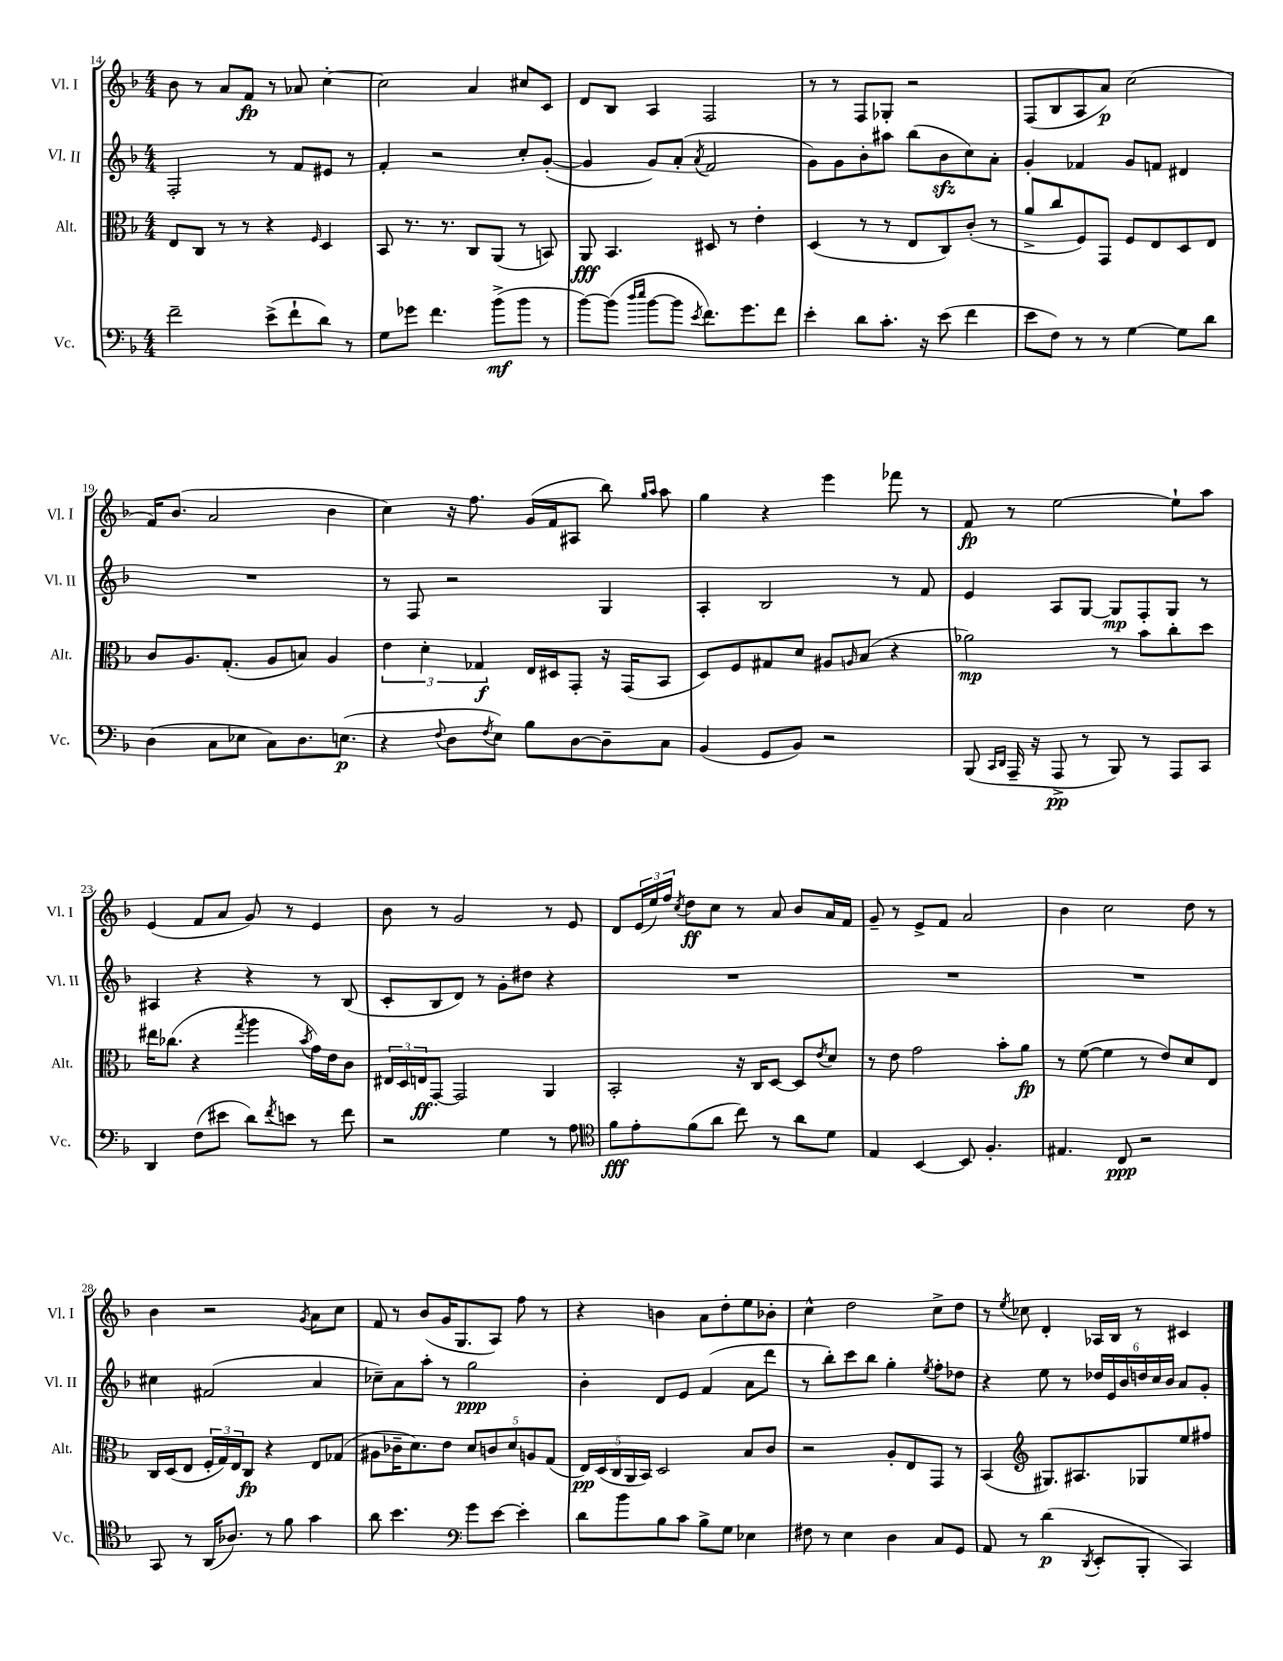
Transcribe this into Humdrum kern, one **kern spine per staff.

**kern	**dynam	**kern	**dynam	**kern	**dynam	**kern	**dynam
*part4	*part4	*part3	*part3	*part2	*part2	*part1	*part1
*staff4	*staff4	*staff3	*staff3	*staff2	*staff2	*staff1	*staff1
*I"Vc.	*	*I"Alt.	*	*I"Vl. II	*	*I"Vl. I	*
*I'Vc.	*	*I'Alt.	*	*I'Vl. II	*	*I'Vl. I	*
*clefF4	*	*clefC3	*	*clefG2	*	*clefG2	*
*k[b-]	*	*k[b-]	*	*k[b-]	*	*k[b-]	*
*M4/4	*	*M4/4	*	*M4/4	*	*M4/4	*
=14	=14	=14	=14	=14	=14	=14	=14
2f~\	.	8E/L	.	2F'/	.	8b-\	.
.	.	8C/J	.	.	.	8r	.
.	.	8r	.	.	.	8a/L	.
.	.	8r	.	.	.	8f/J	fp
(8e^\L	.	4r	.	8r	.	8r	.
8f`\	.	.	.	8f/L	.	8a-X/	.
.	.	16qqF/	.	.	.	.	.
8d\J)	.	4D/	.	8e#X/J	.	[4cc'\	.
8r	.	.	.	8r	.	.	.
=15	=15	=15	=15	=15	=15	=15	=15
8G\L	.	8BB-/	.	4f'/	.	2cc\]	.
8g-X\J	.	8.r	.	.	.	.	.
4.f\	.	.	.	2r	.	.	.
.	.	8.r	.	.	.	.	.
.	.	8C/L	.	.	.	4a/	.
(8b-^\L	mf	(8AA/J	.	.	.	.	.
8b-\J	.	8r	.	8cc'/L	.	8cc#X/L	.
8r	.	8BBn/)	.	([8g'/J	.	8c/J	.
=16	=16	=16	=16	=16	=16	=16	=16
[8b-\L)	.	8AA/	fff	4g/]	.	8d/L	.
(8b-\J]	.	4.BB-/	.	.	.	8B-/J	.
16qqdd/LL	.	.	.	.	.	.	.
16qqee/JJ	.	.	.	.	.	.	.
[8b-\L	.	.	.	8g/L)	.	4A/	.
8b-\J]	.	.	.	(8a'/J	.	.	.
8qe/	.	.	.	8qa/	.	.	.
8.f\L)	.	8D#X/	.	2f/	.	2F/	.
.	.	8r	.	.	.	.	.
8.g\	.	.	.	.	.	.	.
.	.	4e'\	.	.	.	.	.
8f\J	.	.	.	.	.	.	.
=17	=17	=17	=17	=17	=17	=17	=17
4e'\	.	(4D/	.	8g\L)	.	8r	.
.	.	.	.	8g\	.	8r	.
8d\L	.	8r	.	8b-'\	.	8F/L	.
8.c'\J	.	8r	.	8aa#X\J	.	8G-X'/J	.
.	.	8E/L	.	(8bb-\L	.	2r	.
16r	.	.	.	.	.	.	.
(8e\	.	8C/)	.	8b-zz\	.	.	.
4f\	.	(8c'/J	.	8cc\)	.	.	.
.	.	8r	.	8a'\J	.	.	.
=18	=18	=18	=18	=18	=18	=18	=18
8e\L	.	8a^/L	.	4g'/	.	(8F/L	.
8F\J)	.	8cc/	.	.	.	8B-/	.
8r	.	8F/)	.	4f-X/	.	8A/	.
8r	.	8GG/J	.	.	.	8a/J)	p
[4G\	.	8F/L	.	8g/L	.	(2cc\	.
.	.	8E/	.	8fn/J	.	.	.
8G\L]	.	8D/	.	4d#X/	.	.	.
8d\J	.	8E/J	.	.	.	.	.
!!LO:LB:g=z
=19	=19	=19	=19	=19	=19	=19	=19
(4D\	.	8c/L	.	1r	.	16f/KL)	.
.	.	.	.	.	.	(8.b-/J	.
.	.	8.A/	.	.	.	.	.
8C\L	.	.	.	.	.	2a/	.
.	.	(8.G'/J	.	.	.	.	.
8E-X\J	.	.	.	.	.	.	.
8C\L)	.	8A/L	.	.	.	.	.
8.D\	.	8Bn/J)	.	.	.	.	.
.	.	4A/	.	.	.	4b-\	.
(8.En\J	p	.	.	.	.	.	.
=20	=20	=20	=20	=20	=20	=20	=20
4r	.	6e\	.	8r	.	4cc\)	.
.	.	.	.	8F/	.	.	.
.	.	6d'\	.	.	.	.	.
8qqF/	.	.	.	.	.	.	.
8D\L	.	.	.	2r	.	16r	.
.	.	.	.	.	.	8.ff\	.
.	.	6G-X/	f	.	.	.	.
8qF/	.	.	.	.	.	.	.
8E\J)	.	.	.	.	.	.	.
8B-\L	.	16E/LL	.	.	.	(16g/LL	.
.	.	16D#X/J	.	.	.	16f/J	.
[8D\	.	8GG'/J	.	.	.	8A#X/J	.
8D~\]	.	16r	.	4G/	.	8bb-\)	.
.	.	(16GG/KL	.	.	.	.	.
.	.	.	.	.	.	16qqgg/LL	.
.	.	.	.	.	.	16qqaa/JJ	.
8C\J	.	8BB-/J	.	.	.	8aa\	.
=21	=21	=21	=21	=21	=21	=21	=21
(4BB-/	.	8D/L)	.	4A'/	.	4gg\	.
.	.	8F/	.	.	.	.	.
8GG/L	.	8G#X/	.	2B-/	.	4r	.
8BB-/J)	.	8d/J	.	.	.	.	.
2r	.	8A#X/L	.	.	.	4eee\	.
.	.	16qqAn/	.	.	.	.	.
.	.	(8B-/J	.	.	.	.	.
.	.	4r	.	8r	.	8fff-X\	.
.	.	.	.	8f/	.	8r	.
=22	=22	=22	=22	=22	=22	=22	=22
(8BBB-/	.	2a-X\)	mp	4e/	.	8f/	fp
16qqCC/LL	.	.	.	.	.	.	.
16qqDD/JJ	.	.	.	.	.	.	.
16AAA~/	.	.	.	.	.	8r	.
16r	.	.	.	.	.	.	.
8AAA^/	pp	.	.	8A/L	.	[2ee\	.
8r	.	.	.	[8G/J	.	.	.
8BBB-/)	.	8r	.	8G/L]	mp	.	.
8r	.	8b-\L	.	8F'/	.	.	.
8AAA/L	.	8cc'\	.	8G/J	.	8ee`\L]	.
8CC/J	.	8dd\J	.	8r	.	8aa\J	.
!!LO:LB:g=z
=23	=23	=23	=23	=23	=23	=23	=23
4DD/	.	16ee#X\KL	.	4A#X/	.	(4e/	.
.	.	(8.cc-X\J	.	.	.	.	.
(8F\L	.	4r	.	4r	.	8f/L	.
8e#X\J	.	.	.	.	.	8a/J	.
.	.	8qgg/	.	.	.	.	.
8d\L)	.	4aa\	.	4r	.	8g/)	.
8qf/	.	.	.	.	.	.	.
8en\J	.	.	.	.	.	8r	.
.	.	8qb-/	.	.	.	.	.
8r	.	16g\LL)	.	8r	.	4e/	.
.	.	16e\J	.	.	.	.	.
8f\	.	8c\J	.	(8B-/	.	.	.
=24	=24	=24	=24	=24	=24	=24	=24
2r	.	24E#X/LL	.	8c'/L	.	8b-\	.
.	.	24D/	.	.	.	.	.
.	.	24En/J	ff	.	.	.	.
.	.	[8GG'/J	.	8B-/	.	8r	.
.	.	2GG/]	.	8d/J)	.	2g/	.
.	.	.	.	8r	.	.	.
4G\	.	.	.	8g'\L	.	.	.
.	.	.	.	8dd#X\J	.	.	.
8r	.	4AA/	.	4r	.	8r	.
8A\	.	.	.	.	.	8e/	.
=25	=25	=25	=25	=25	=25	=25	=25
*clefC4	*	*	*	*	*	*	*
8f\L	fff	2BB-'/	.	1r	.	8d/L	.
8e'\	.	.	.	.	.	(24e/L	.
.	.	.	.	.	.	24ee/)	.
.	.	.	.	.	.	24ff/JJ	.
.	.	.	.	.	.	8qcc/	.
(8f\	.	.	.	.	.	8dd\L	ff
8a\J	.	.	.	.	.	8cc\J	.
8cc\)	.	16r	.	.	.	8r	.
.	.	16C/KL	.	.	.	.	.
8r	.	[8D/J	.	.	.	8a/	.
8a\L	.	8D/L]	.	.	.	8b-/L	.
.	.	8qe/	.	.	.	.	.
8d\J	.	8d/J	.	.	.	16a/L	.
.	.	.	.	.	.	16f/JJ	.
=26	=26	=26	=26	=26	=26	=26	=26
4E/	.	8r	.	1r	.	8g~/	.
.	.	8e\	.	.	.	8r	.
[4BB-/	.	2g\	.	.	.	8e^/L	.
.	.	.	.	.	.	8f/J	.
8BB-/]	.	.	.	.	.	2a/	.
4.F'/	.	.	.	.	.	.	.
.	.	8b-'\L	.	.	.	.	.
.	.	8a\J	fp	.	.	.	.
=27	=27	=27	=27	=27	=27	=27	=27
4.E#X/	.	8r	.	1r	.	4b-\	.
.	.	([8f\	.	.	.	.	.
.	.	4f\]	.	.	.	2cc\	.
8C/	ppp	.	.	.	.	.	.
2r	.	8r	.	.	.	.	.
.	.	8e/L)	.	.	.	.	.
.	.	8d/	.	.	.	8dd\	.
.	.	8E/J	.	.	.	8r	.
!!LO:LB:g=z
=28	=28	=28	=28	=28	=28	=28	=28
8GG/	.	16C/LL	.	4cc#X\	.	4b-\	.
.	.	(16D/J	.	.	.	.	.
8r	.	8E/J	.	.	.	.	.
(16AA/KL	.	24F'/LL	.	(2f#X/	.	2r	.
.	.	24G/)	.	.	.	.	.
8.A-X/J)	.	.	.	.	.	.	.
.	.	24E/J	.	.	.	.	.
.	.	8C/J	fp	.	.	.	.
8r	.	4r	.	.	.	.	.
8f\	.	.	.	.	.	.	.
.	.	.	.	.	.	8qg/	.
4g\	.	8E/L	.	4a/	.	8a\L	.
.	.	(8G-X/J	.	.	.	8cc\J	.
=29	=29	=29	=29	=29	=29	=29	=29
8a\	.	8A#X\L	.	8cc-X~\L)	.	8f/	.
4.b-\	.	16c-X~\K	.	8a\	.	8r	.
.	.	8.d\)	.	.	.	.	.
.	.	.	.	8aa'\J	.	(8b-/L	.
.	.	8e\J	.	8r	.	16g/K	.
.	.	.	.	.	.	8.G/	.
*clefF4	*	*	*	*	*	*	*
8g\L	.	10d/L	.	2gg\	ppp	.	.
.	.	10cn/	.	.	.	.	.
[8e\J	.	.	.	.	.	8A/J)	.
.	.	10d/	.	.	.	.	.
4e'\]	.	.	.	.	.	8ff\	.
.	.	10An/	.	.	.	.	.
.	.	.	.	.	.	8r	.
.	.	(10G/J	.	.	.	.	.
=30	=30	=30	=30	=30	=30	=30	=30
8d\L	.	20E/LL)	pp	4b-'\	.	4r	.
.	.	(20D/	.	.	.	.	.
.	.	20C/	.	.	.	.	.
8b-\	.	.	.	.	.	.	.
.	.	20AA/	.	.	.	.	.
.	.	20BB-/JJ)	.	.	.	.	.
8B-\	.	2D/	.	8d/L	.	4bn\	.
8c\J	.	.	.	8e/J	.	.	.
8B-^\L	.	.	.	(4f/	.	8a\L	.
8G\J	.	.	.	.	.	8dd'\	.
4E-X\	.	8B-/L	.	8a\L	.	8ee\	.
.	.	8c/J	.	8ddd\J	.	8b-X'\J	.
=31	=31	=31	=31	=31	=31	=31	=31
8F#X\	.	2r	.	8r	.	4cc^^\	.
8r	.	.	.	8bb-'\L)	.	.	.
4E\	.	.	.	8ccc\	.	2dd\	.
.	.	.	.	8bb-\J	.	.	.
4D\	.	8A'/L	.	4gg'\	.	.	.
.	.	8E/	.	.	.	.	.
.	.	.	.	8qee/	.	.	.
8C/L	.	8GG/J	.	8ff'\L	.	8cc^\L	.
8GG/J	.	8r	.	8dd-X\J	.	8dd\J	.
=32	=32	=32	=32	=32	=32	=32	=32
8AA/	.	(4BB-/	.	4r	.	8r	.
.	.	.	.	.	.	8qee/	.
8r	.	.	.	.	.	8cc-X\	.
*	*	*clefG2	*	*	*	*	*
(4d\	p	8.G#X/L)	.	8ee\	.	4d'/	.
.	.	.	.	8r	.	.	.
.	.	8.A#X/	.	.	.	.	.
8qDD/	.	.	.	.	.	.	.
8EE'/L	.	.	.	24dd-X/LL	.	16A-X/LL	.
.	.	.	.	24e/	.	.	.
.	.	.	.	.	.	16B-/JJ	.
.	.	.	.	24b-/	.	.	.
8BBB-'/J	.	8G-X/	.	24ddn/	.	8r	.
.	.	.	.	24cc/	.	.	.
.	.	.	.	24b-/JJ	.	.	.
4CC/)	.	8ee/	.	8a/L	.	4c#X/	.
.	.	8ff#X/J	.	8g'/J	.	.	.
==	==	==	==	==	==	==	==
*-	*-	*-	*-	*-	*-	*-	*-
